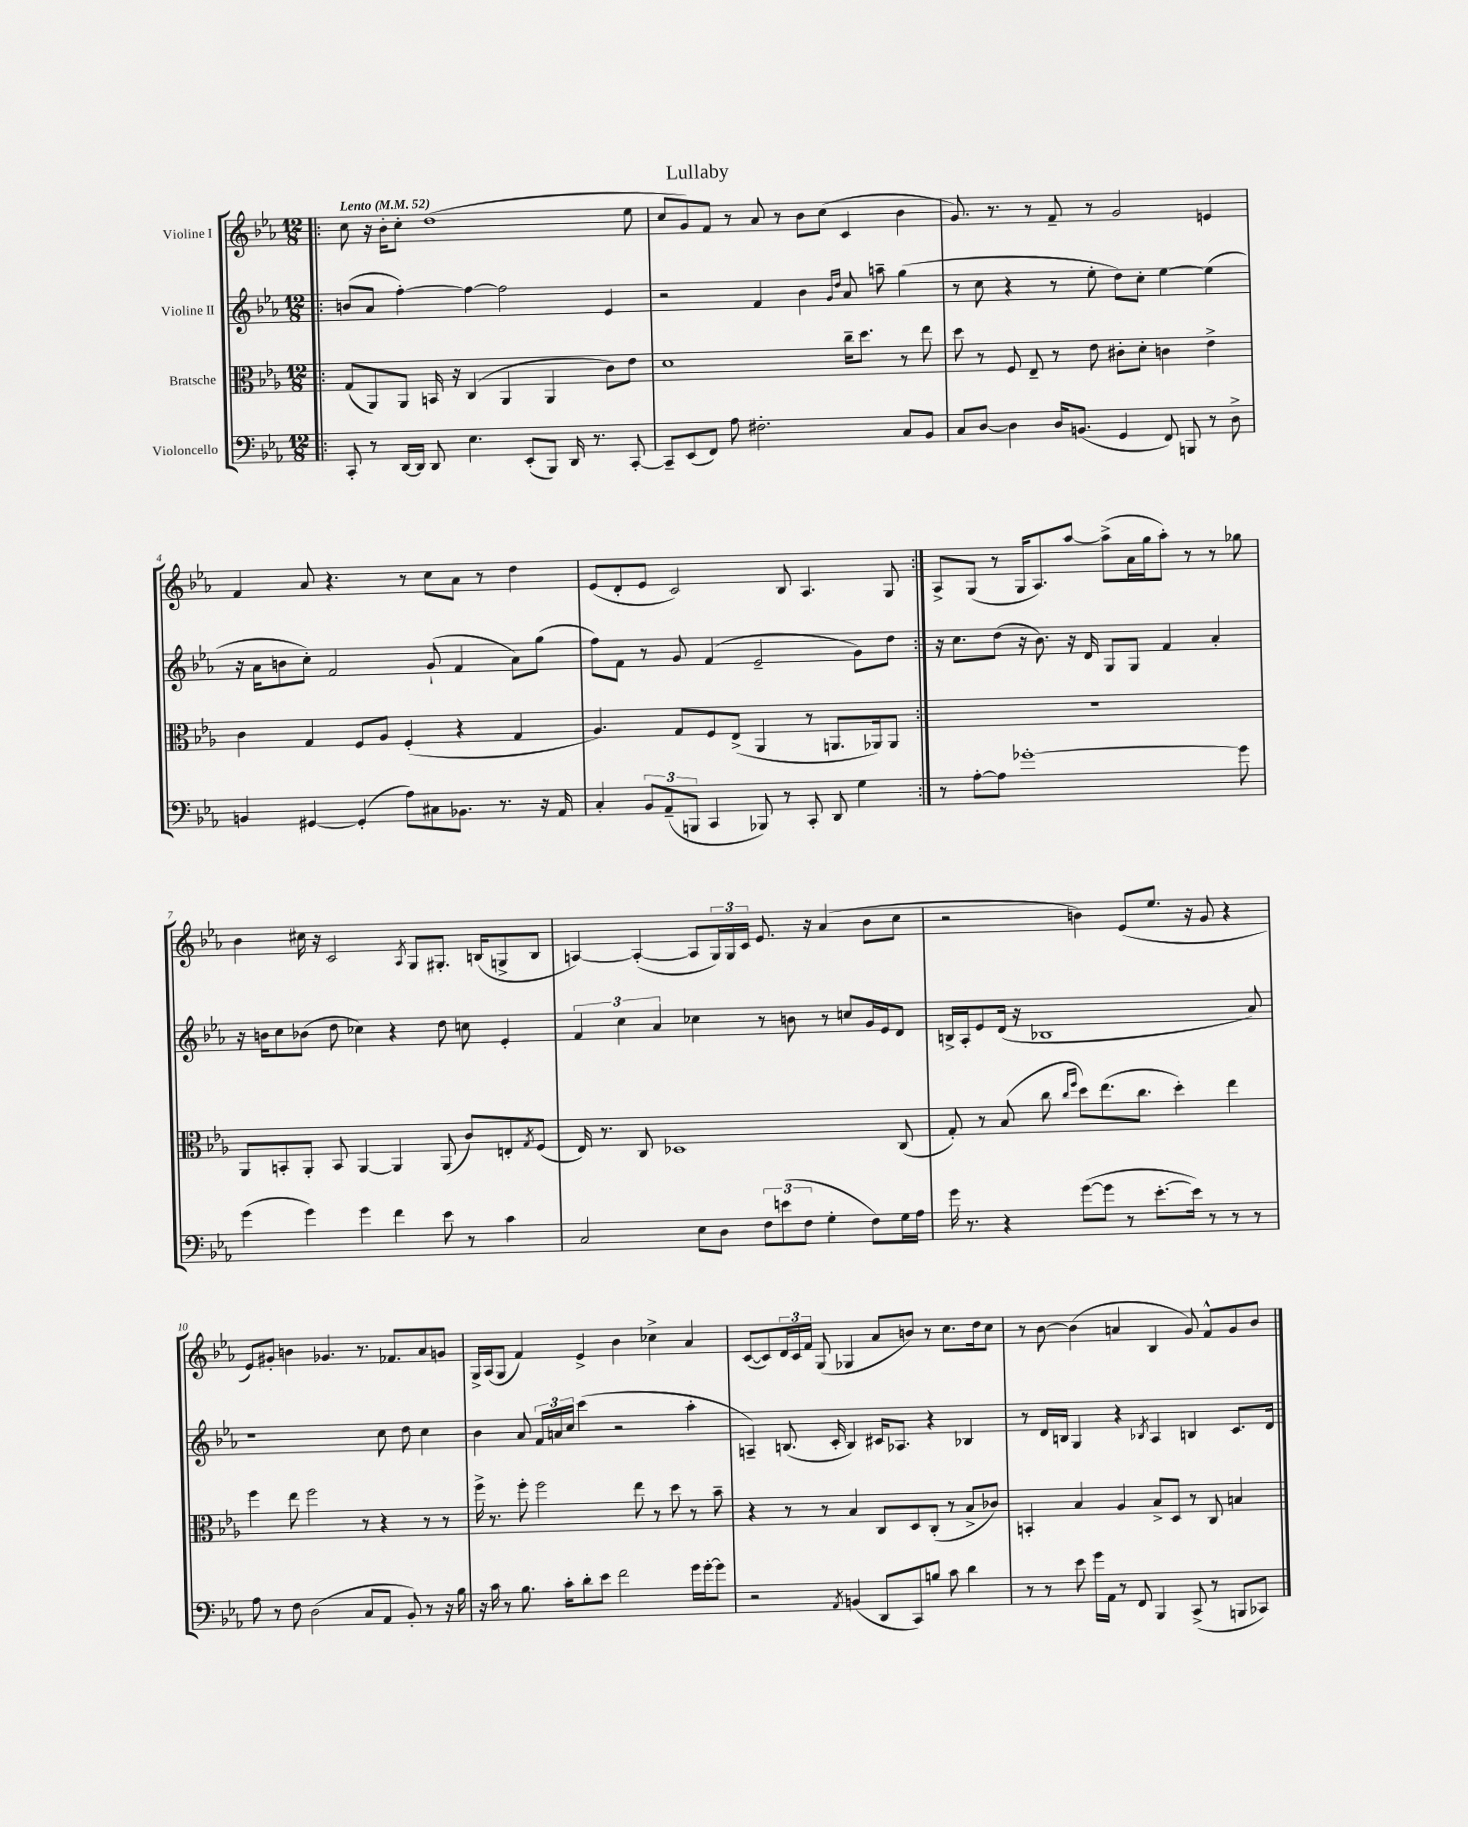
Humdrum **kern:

**kern	**kern	**kern	**kern
*part4	*part3	*part2	*part1
*staff4	*staff3	*staff2	*staff1
*I"Violoncello	*I"Bratsche	*I"Violine II	*I"Violine I
*clefF4	*clefC3	*clefG2	*clefG2
*k[b-e-a-]	*k[b-e-a-]	*k[b-e-a-]	*k[b-e-a-]
*M12/8	*M12/8	*M12/8	*M12/8
*MM52	*MM52	*MM52	*MM52
=1!|:	=1!|:	=1!|:	=1!|:
!	!	!	!LO:TX:a:B:t=Lento
8CC'/	(8G/L	(8bn/L	8cc\
8r	8AA-/)	8a-/J	16r
.	.	.	16b-'\KL
[16DD/LL	8AA-/J	[4ff'\)	8cc'\J
16DD/JJ]	.	.	.
8DD/	16BBn/	.	(1dd
.	16r	.	.
4.E-\	(4C/	4ff\_	.
.	4AA-/	2ff\]	.
(8EE-'/L	.	.	.
8BBB-/J)	4AA-/	.	.
16DD/	.	.	.
8.r	.	.	.
.	8c\L)	4e-/	.
[8CC'/	8e-\J	.	8ee-\
=2	=2	=2	=2
8CC~/L]	1d	2r	8cc/L
(8EE-/	.	.	8g/)
8FF/J)	.	.	8f/J
8A-\	.	.	8r
2.F#X'\	.	4f/	8a-/
.	.	.	8r
.	.	4b-\	8b-\L
.	.	.	(8cc\J
.	.	16qqg/LL	.
.	.	16qqdd/JJ	.
.	16cc~\KL	8a-/	4c/
.	8.dd\J	.	.
.	.	8aan~\	.
8C/L	8r	(4gg\	4b-\
8BB-/J	8ee-\	.	.
=3	=3	=3	=3
8C/L	8dd\	8r	8.g/)
[8D/J	8r	8cc\	.
.	.	.	8.r
4D\]	8F/	4r	.
.	8E-~/	.	8r
16D/KL	8r	8r	8f~/
(8.BBn/J	.	.	.
.	8e-\	8ee-'\	8r
4GG/	8c#X'\L	8dd\L)	2g/
.	8d'\J	8cc'\J	.
8FF/)	4cn\	[4ee-\	.
8BBBn/	.	.	.
8r	4e-^\	(4ee-\]	4en/
8D^\	.	.	.
!!LO:LB:g=z
=4	=4	=4	=4
4BBn/	4c\	16r	4f/
.	.	16a-\KL	.
.	.	8bn\	.
[4GG#X/	4G/	8cc'\J)	8a-/
.	.	2f/	4.r
(4GG#'/]	8F/L	.	.
.	8A-/J	.	.
8A-\L)	(4F'/	.	8r
8C#X\	.	(8g`/	8cc\L
8.BB-X\J	4r	4f/	8a-\J
.	.	.	8r
8.r	.	.	.
.	4G/	8a-\L)	4dd\
16r	.	(8gg\J	.
16AA-/	.	.	.
=5	=5	=5	=5
4C'/	4.A-/)	8ff\L)	(8e-/L
.	.	8f\J	8d'/
12BB-/L	.	8r	8e-/J
(12AA-~/	.	.	.
.	8G/L	8g/	2c/)
12BBBn/J	.	.	.
4CC/	8F/	(4f/	.
.	(8E-^/J	.	.
8BBB-X/)	4AA-/	2e-~/	.
8r	.	.	8B-/
8CC'/	8r	.	4.A-/
8DD/	8.AAn/L	.	.
4G\	.	8g\L)	.
.	16AA-X/k)	.	.
.	8AA-/J	8dd\J	8G/
=6:|!	=6:|!	=6:|!	=6:|!
8r	1.r	16r	8A-^/L
.	.	8.cc\L	.
[8A-'\L	.	.	(8G/J
8A-\J]	.	(8dd\J	8r
[1g-X'	.	16r	16G/KL
.	.	8.b-\)	8.A-/)
.	.	16r	[8aa-/J
.	.	16d/	.
.	.	8G/L	(8aa-^\L]
.	.	8G/J	16a-\L
.	.	.	16gg\J
.	.	4f/	8aa-'\J)
.	.	.	8r
.	.	4a-'/	8r
8g-\]	.	.	8gg-X\
!!LO:LB:g=z
=7	=7	=7	=7
(4g\	8AA-/L	16r	4b-\
.	.	16bn\KL	.
.	8BBn'/	8cc\	.
4g\)	8AA-'/J	(8b-X\J	16cc#X\
.	.	.	16r
.	8BB/	8dd\	2c/
4g\	[4AA-/	4cc-X\)	.
4f\	4AA-/]	4r	.
.	.	.	8qA-/
.	.	.	8G/L
8e-\	(8AA-/	8dd\	8.G#X'/J
8r	8c/L)	8ccn\	.
.	.	.	(16Bn/KL
4c\	8En'/	4e-'/	8Gn^/
.	8qG/	.	.
.	(8F/J	.	8B/J
=8	=8	=8	=8
2C/	16E-/)	6f/	[4An/)
.	8.r	.	.
.	.	6cc\	.
.	8C/	.	(4A'/_
.	.	6a-/	.
.	1D-X	.	.
8E-\L	.	4cc-X\	8A/L]
8D\J	.	.	24G/L)
.	.	.	24G/
.	.	.	24c/JJ
12F\L	.	8r	8.e-/
(12en\	.	.	.
.	.	8bn\	.
12F\J	.	.	.
.	.	.	16r
4G'\	.	8r	(4a-/
.	.	8ccn/L	.
8F\L)	.	16g/L	8b-\L
.	.	16e-/J	.
16G\L	(8C/	8d/J	8cc\J
16A-\JJ	.	.	.
=9	=9	=9	=9
16g\	8G'/)	16Bn^/LL	2r
8.r	.	16A-'/J	.
.	8r	8e-/	.
4r	(8B-/	(16d/Jk	.
.	.	16r	.
.	8cc\	1B-X	.
.	16qqcc/LL	.	.
.	16qqff/JJ	.	.
([8g\L	8dd\L)	.	4bn\)
8g\J]	(8.ee-\	.	.
8r	.	.	(8e-/L
.	8.cc\J	.	.
[8.e-'\L	.	.	8.ee-/J
.	4dd'\)	.	.
16e-\Jk])	.	.	16r
8r	.	.	8g/
8r	4ee-\	.	4r
8r	.	8a-/)	.
!!LO:LB:g=z
=10	=10	=10	=10
8A-\	4ff\	1r	8e-/L)
8r	.	.	8g#X'/J
8F\	8ee-\	.	4bn\
(2D\	2ff\	.	.
.	.	.	4.g-X/
8C/L	8r	.	8.r
8AA-/J	4r	8cc\	.
.	.	.	8.f-X/L
8BB-'/)	.	8dd\	.
8r	8r	4cc\	8a-/
16r	8r	.	8gn/J
16B-\	.	.	.
=11	=11	=11	=11
16r	16ff^\	4b-\	16G^/LL
16c\	8.r	.	(16A-/J
8r	.	.	8G/J
8.B-\	8ff'\	8a-/	4f/)
.	2ff\	24f/LL	.
.	.	24an/	.
16c'\KL	.	.	.
.	.	24cc/JJ	.
8d'\	.	(4ccc\	4e-^/
8e-\J	.	.	.
2f\	.	2r	4b-\
.	8ee-\	.	.
.	8r	.	4cc-X^\
.	8dd\	.	.
16g\LL	8r	4aa-'\	4a-/
[16g'\J	.	.	.
8g\J]	8b-~\	.	.
=12	=12	=12	=12
2r	4r	4An~/)	([8c/L
.	.	.	8c/])
.	8r	(8.Bn/	24d/L
.	.	.	24c/
.	.	.	24f/JJ
.	8r	.	(8G/
.	.	16c'/	.
8qAA-/	.	.	.
(4BBn/	4B-/	4B/)	4G-X/
8DD/L	8C/L	16c#X/KL	8a-/L
.	.	8.A-X/J	.
8CC/)	8D/	.	8bn/J)
8Bn/J	(8C'/J	4r	8r
8c\	8r	.	8.cc\L
4d\	8B-^/L	4B-X/	.
.	.	.	16dd\k
.	8c-X/J)	.	8cc\J
=13	=13	=13	=13
8r	4BBn'/	8r	8r
8r	.	16d/LL	[8b-\
.	.	16Bn/JJ	.
8e-\	4B-/	4G/	(4b-\]
16g\LL	.	.	.
16AA-\JJ	.	.	.
8r	4A-/	4r	4an/
8FF/	.	.	.
.	.	8qB-X/	.
4BBB-/	8B-^/L	4A-/	4B-/
.	8D/J	.	.
(8CC^/	8r	4Bn/	8g/)
8r	8C/	.	8f^^/L
8BBBn/L	4Bn/	8.c/L	8g/
8CC-X/J)	.	.	8b-/J
.	.	16d/Jk	.
==	==	==	==
*-	*-	*-	*-
